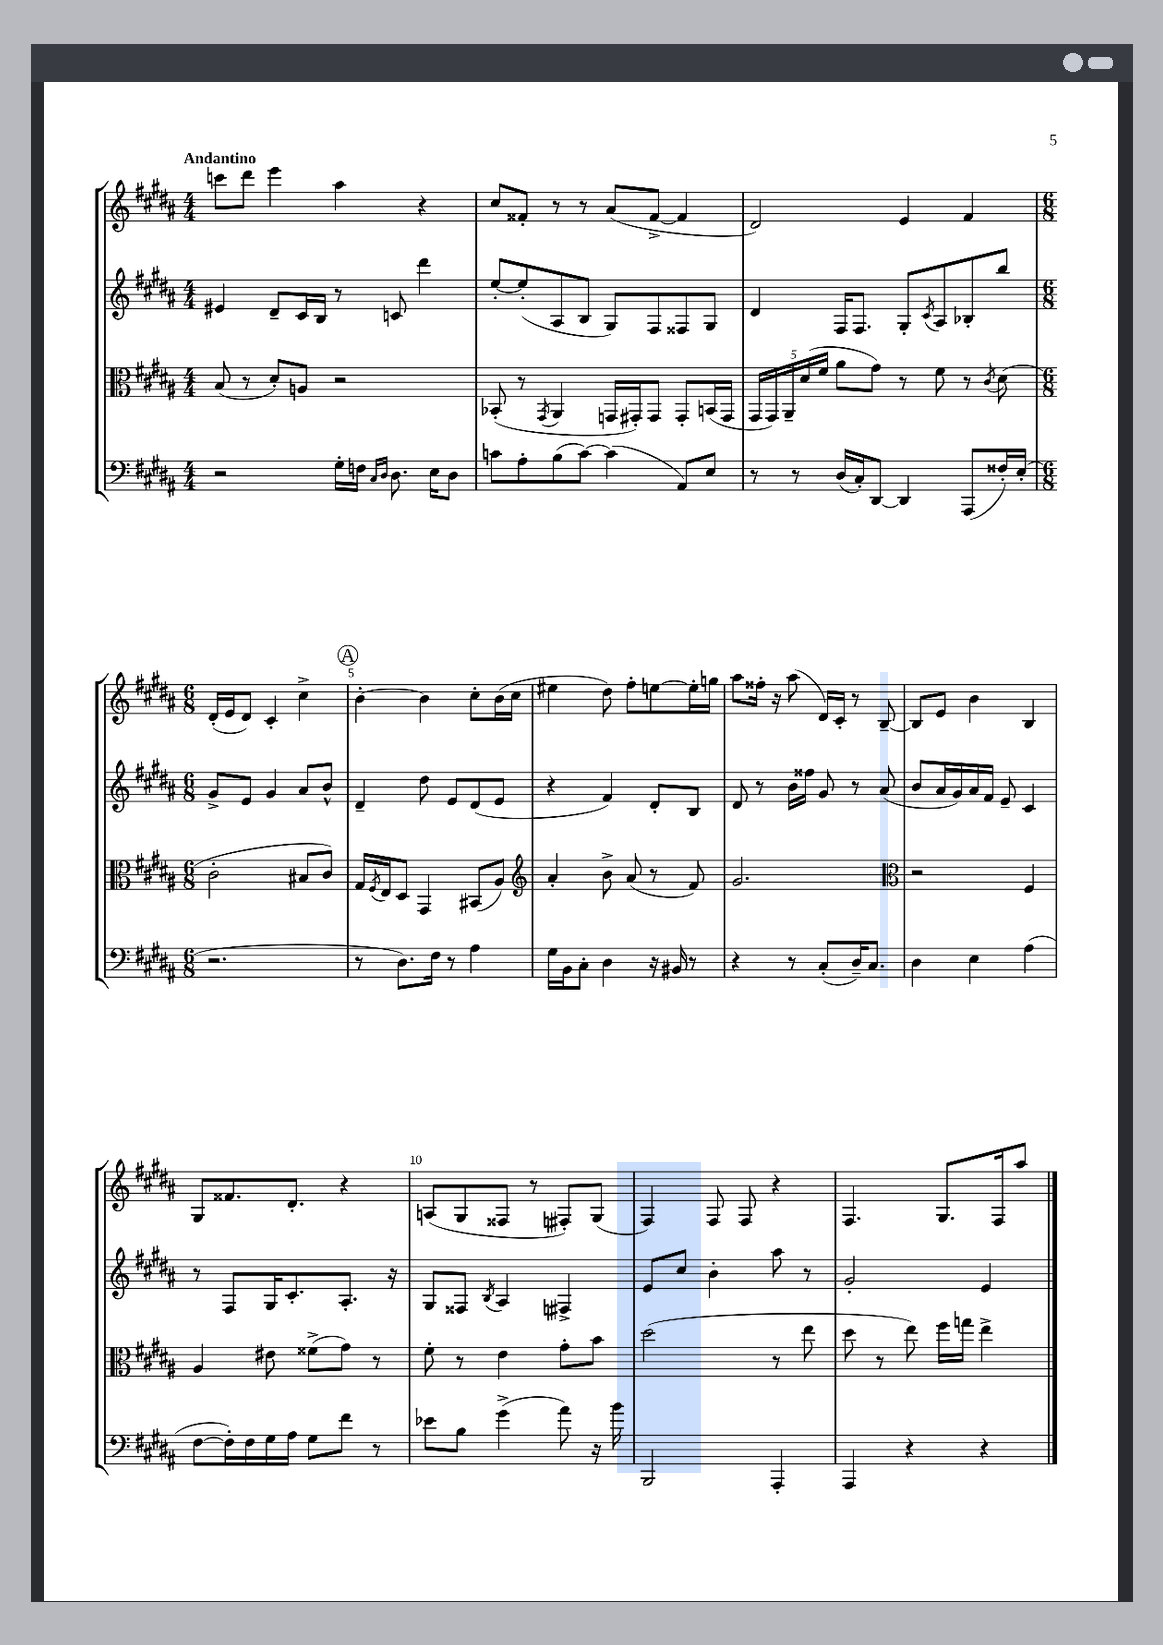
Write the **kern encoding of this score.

**kern	**kern	**kern	**kern
*staff4	*staff3	*staff2	*staff1
*clefF4	*clefC3	*clefG2	*clefG2
*k[f#c#g#d#a#]	*k[f#c#g#d#a#]	*k[f#c#g#d#a#]	*k[f#c#g#d#a#]
*M4/4	*M4/4	*M4/4	*M4/4
2r	(8B/	4e#/	8ccc\L
.	8r	.	8ddd#\J
.	8d#'/L)	8d#~/L	4eee\
.	8A/J	16c#/L	.
.	.	16B/JJ	.
16G#'\LL	2r	8r	4aa#\
16F\JJ	.	.	.
16qqC#/LL	.	.	.
16qqD#/JJ	.	.	.
8.D#\	.	8c/	.
.	.	4ddd#\	4r
16E\LK	.	.	.
8D#\J	.	.	.
=	=	=	=
8c\L	(8BB-'/	[8ee'/L	8cc#/L
8A#'\	8r	(8ee'/]	8f##'/J
.	8qGG#/	.	.
(8B\	4AA#/	8A#/	8r
[8c\J)	.	8B/J	8r
(4c\]	16GG/LL	8G#/L)	(8a#/L
.	16GG#'/J)	.	.
.	8GG#/J	8F#/	[8f##^/J
8AA#/L)	8GG#'/L	8F##/	4f##/]
8E/J	(16BB/L	8G#/J	.
.	16GG#/JJ	.	.
=	=	=	=
8r	20GG#/LL	4d#/	2d#/)
.	20GG#/)	.	.
.	20AA#~/	.	.
8r	.	.	.
.	(20d#/	.	.
.	20f#/JJ	.	.
(16D#/LL	8a#\L	16F#/LK	.
16C#'/J)	.	8.F#/J	.
[8DD#/J	8g#\J)	.	.
4DD#/]	8r	8G#'/L	4e/
.	.	8qc#/	.
.	8f#\	8A#/	.
(8AAA#/L	8r	8B-'/	4f#/
.	8qc#/	.	.
16F##'/L)	(8d#\	8bb/J	.
(16E'/JJ	.	.	.
=	=	=	=
*M6/8	*M6/8	*M6/8	*M6/8
2.r	2c#'\	8g#^/L	(16d#'/LL
.	.	.	16e/J
.	.	8e/J	8d#/J)
.	.	4g#/	4c#'/
.	8B#/L	8a#/L	4cc#^\
.	8c#/J)	8b^^/J	.
=	=	=	=
8r	16G#/LL	4d#~/	[4b'\
.	8qF#/	.	.
.	16E/J	.	.
8.D#\L)	8D#/J	.	.
.	4GG#/	8dd#\	4b\]
16F#\Jk	.	.	.
8r	.	8e/L	.
4A#\	(8BB#/L	(8d#/	8cc#'\L
.	8A#/J)	8e/J	(16b\L
.	.	.	16cc#\JJ
=	=	=	=
*	*clefG2	*	*
16G#\LL	4a#'/	4r	4ee#\
16BB\J	.	.	.
8C#'\J	.	.	.
4D#\	8b^\	4f#/)	8dd#\)
.	(8a#/	.	8ff#'\L
16r	8r	8d#'/L	[8ee\
16BB#/	.	.	.
8r	8f#/)	8B/J	16ee'\]L
.	.	.	16gg\JJ
=	=	=	=
4r	2.g#/	8d#/	8aa#\L
.	.	8r	16ff##'\Jk
.	.	.	16r
8r	.	16b\LL	(8aa#\
.	.	16ff##\JJ	.
(8C#'/L	.	8g#/	16d#/LL)
.	.	.	16c#'/JJ
16D#~/K)	.	8r	8r
8.C#/J	.	.	.
.	.	(8a#/	[8B~/
=	=	=	=
*	*clefC3	*	*
4D#\	2r	8b/L	8B/]L
.	.	16a#/L	8e/J
.	.	16g#/)	.
4E\	.	16a#/	4b\
.	.	16f#/JJ	.
.	.	8e~/	.
(4A#\	4F#/	4c#/	4B/
=	=	=	=
[8F#\L	4A#/	8r	8G#/L
16F#'\]L)	.	8F#/L	8.f##/
16F#\	.	.	.
16G#\	8e#\	16G#/K	.
16A#\JJ	.	8.c#'/	8.d#'/J
8G#\L	(8f##^\L	.	.
8f#\J	8g#\J)	8.A#'/J	4r
8r	8r	.	.
.	.	16r	.
=	=	=	=
8e-\L	8f#'\	8G#/L	(8A/L
8B\J	8r	8F##/J	8G#/
.	.	8qB/	.
(4g#^\	4e\	4A#/	8F##/J
.	.	.	8r
8a#\)	8g#'\L	4F#^/	8F#'/L)
16r	8b\J	.	(8G#/J
16b\	.	.	.
=	=	=	=
2BBB/	(2dd#\	8e/L	4F#/)
.	.	8cc#/J	.
.	.	4b'\	8F#/
.	.	.	8F#/
4AAA#'/	8r	8aa#\	4r
.	8ee\	8r	.
=	=	=	=
4AAA#/	8dd#\	2g#'/	4.F#/
.	8r	.	.
4r	8ee\)	.	.
.	16ff#\LL	.	8.G#/L
.	16gg\JJ	.	.
4r	4ee^\	4e/	.
.	.	.	16F#/k
.	.	.	8aa#/J
==	==	==	==
*-	*-	*-	*-
